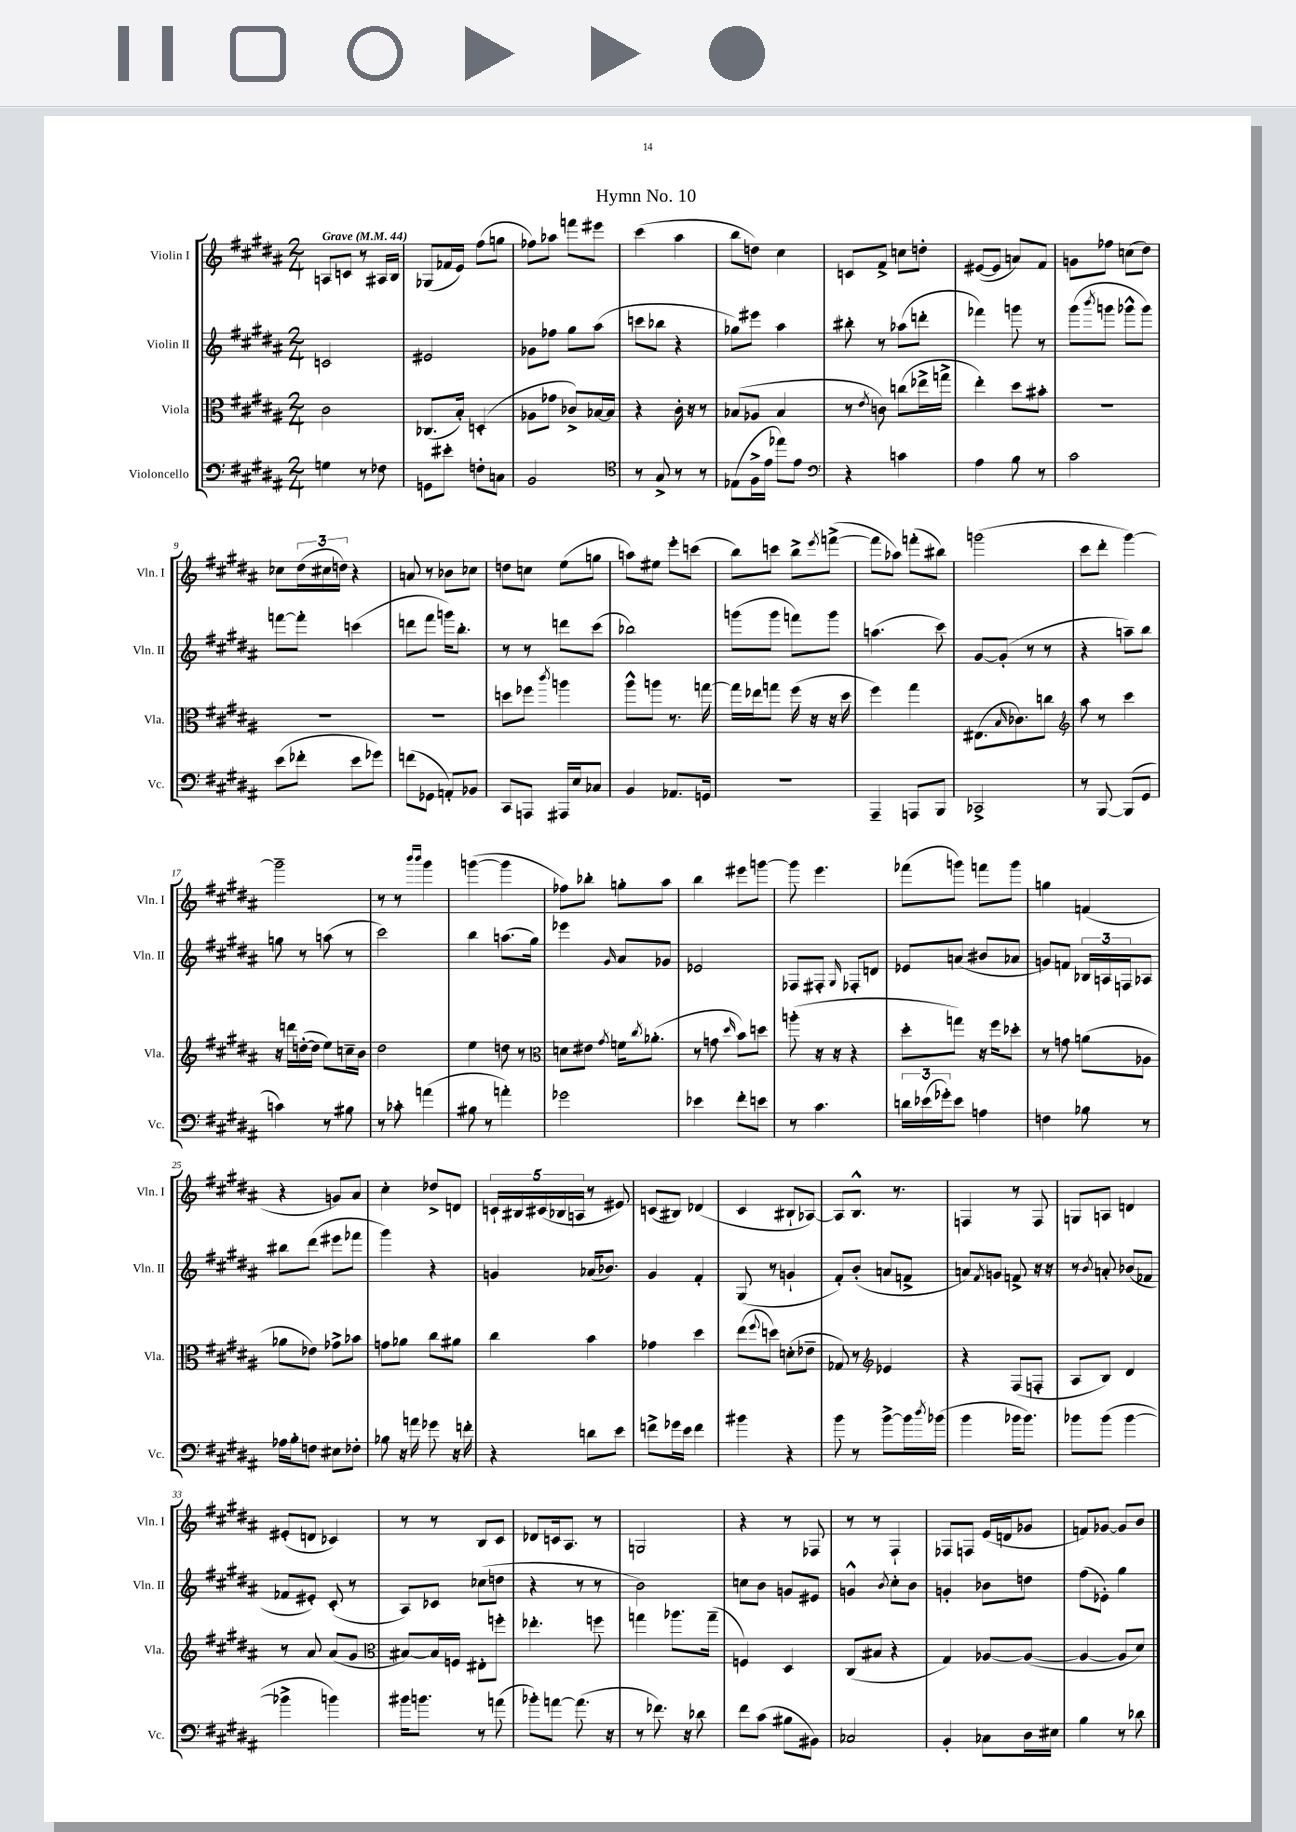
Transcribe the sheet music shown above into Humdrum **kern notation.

**kern	**kern	**kern	**kern
*part4	*part3	*part2	*part1
*staff4	*staff3	*staff2	*staff1
*I"Violoncello	*I"Viola	*I"Violin II	*I"Violin I
*I'Vc.	*I'Vla.	*I'Vln. II	*I'Vln. I
*clefF4	*clefC3	*clefG2	*clefG2
*k[f#c#g#d#a#]	*k[f#c#g#d#a#]	*k[f#c#g#d#a#]	*k[f#c#g#d#a#]
*M2/4	*M2/4	*M2/4	*M2/4
*MM44	*MM44	*MM44	*MM44
=1	=1	=1	=1
!	!	!	!LO:TX:a:B:t=Grave
4Gn\	2c#\	2cn/	8An/L
.	.	.	8cn/J
8r	.	.	8r
8F-X\	.	.	16A#X/LL
.	.	.	16B/JJ
=2	=2	=2	=2
8GGn\L	(8.C-X/L	2e#X/	(8G-X/L
8e#X'\J	.	.	16f-X/L
.	16B'/Jk)	.	16e/JJ)
8Fn'\L	(4Dn'/	.	(8ff#\L
8Cn\J	.	.	8ggn\J
=3	=3	=3	=3
2BB/	8A-X\L	8g-X\L	8ff-X\L)
.	8g-X\J	8ff-X\J	8aa-X\J
.	8c-X^/L)	8gg#\L	8fffn\L
.	[16B-X/L	(8aa#\J	8eee#X\J
.	16B-/JJ]	.	.
=4	=4	=4	=4
*clefC4	*	*	*
8r	4r	8cccn\L	(4ccc#\
8G#^/	.	8bb-X\J	.
8r	16c#'\	4r	4aa#\
.	16r	.	.
8r	8r	.	.
=5	=5	=5	=5
(8E-X\L	(8B-X/L	8gg-X\L)	8bb\L
16F#^\L	8A-X/J	8eee#X\J	8ddn\J)
16e\JJ	.	.	.
8ee-X\L)	4B-/	4aa#\	4cc#\
8e\J	.	.	.
=6	=6	=6	=6
*clefF4	*	*	*
4r	8r	8bb#X'\	8cn/L
.	8qe/	.	.
.	8cn\)	8r	8f#^/J
4cn\	(8ccn\L	(8aa-X\L	8ccn\L
.	16ee-X^\L	8dddn'\J	8ddn'\J
.	16ggn^\JJ	.	.
=7	=7	=7	=7
4A#\	4ee'\)	4fff-X\)	([8e#X/L
.	.	.	8e#/J]
8B\	8dd#\L	8gggn\	8an/L)
8r	8b#X'\J	8r	8f#/J
=8	=8	=8	=8
2c#\	2r	(8ggg#\L	8gn\L
.	.	8qbbb/	.
.	.	8gggn\J	8ff-X\J
.	.	8ggg-X^^\L	(8ccn\L
.	.	8ggg-\J)	8dd#\J)
!!LO:LB:g=z
=9	=9	=9	=9
(8e\L	2r	[8fffn\L	8cc-X\L
8f-X'\J	.	8fff'\J]	(24dd#\L
.	.	.	24cc#X\
.	.	.	24ddn\JJ)
8e\L	.	(4cccn\	4r
8g-X\J)	.	.	.
=10	=10	=10	=10
(8fn\L	2r	8dddn\L	8an/
8GG-X\J	.	8fff#\J	8r
8AAn'/L)	.	16gggn\KL)	8b-X\L
.	.	8.bb'\J	.
8BB-X/J	.	.	8cc-X\J
=11	=11	=11	=11
8CC#/L	8ddn\L	8r	8ddn\L
8AAAn/J	8ff-X\J	8r	8ccn\J
.	8qccc#/	.	.
16AAA#X/LL	4aan\	8dddn\L	(8ee\L
16E/J	.	.	.
8C-X/J	.	(8ccc#\J	8ggn\J
=12	=12	=12	=12
4BB/	8aa#^^\L	2bb-X\)	8aan\L)
.	8aan\J	.	8ee#X\J
8.AA-X/L	8.r	.	8eee'\L
.	.	.	(8cccn\J
16GGn/Jk	[16ggn\	.	.
=13	=13	=13	=13
2r	16gg\LL]	(8gggn\L	8bb\L)
.	16ee-X\J	.	.
.	8ggn\J	8ggg\J	8cccn\J
.	(16ff#\	8fffn\L)	8bb^\L
.	16r	.	.
.	.	.	8qeee/
.	16r	8ggg\J	([8fffn^\J
.	16dd#\	.	.
=14	=14	=14	=14
4AAA#~/	4ff#\)	(4.aan\	8fff\L]
.	.	.	8aa-X\J)
8AAAn/L	4gg#\	.	(8fffn'\L
8BBB/J	.	8ccc#\)	8bb#X\J)
=15	=15	=15	=15
2CC-X^/	(8.E#X\L	[8g#/L	(2gggn\
.	.	(8g#'/J]	.
.	16qqB/	.	.
.	8.c-X\)	.	.
.	.	8r	.
.	8ccn\J	8r	.
=16	=16	=16	=16
*	*clefG2	*	*
8r	8aa#\	4r	8ccc#\L
[8BBB/	8r	.	8ddd#'\J
(8BBB/L]	4ccc#\	8aan~\L)	[4ggg#\)
8GG#/J	.	8bb\J	.
!!LO:LB:g=z
=17	=17	=17	=17
4cn\)	16r	8ggn\	2ggg#~\]
.	16dddn\LL	.	.
.	([16ddn'\	8r	.
.	16dd\JJ]	.	.
8r	8ee\L)	(8aan\	.
8B#X\	16ccn~\L	8r	.
.	16b\JJ	.	.
=18	=18	=18	=18
8r	2dd#\	2ccc#\)	8r
8c-X'\	.	.	8r
.	.	.	16qqbbb/LL
.	.	.	16qqbbb/JJ
(4an\	.	.	4ggg#\
=19	=19	=19	=19
8B#X\	4ee\	4bb\	([4gggn\
8r	.	.	.
4an'\)	8ddn\	(8.aan\L	4ggg\]
.	8r	.	.
.	.	16gg#\Jk)	.
=20	=20	=20	=20
*	*clefC3	*	*
2g-X\	8dn\L	4eee-X\	8ff-X\L)
.	8e#X\J	.	8bb-X'\J
.	8qg#/	16qqg#/	.
.	16fn\KL	8a#/L	8ggn'\L
.	8qcc#/	.	.
.	(8.a-X'\J	.	.
.	.	8g-X/J	8aa#\J
=21	=21	=21	=21
4e-X\	8r	2e-X/	4bb\
.	8gn\	.	.
.	16qqdd#/	.	.
8f#'\L	8b\L)	.	8eee#X\L
8en\J	8ddn\J	.	[8gggn\J
=22	=22	=22	=22
8r	(8aan'\	8F-X/L	8ggg\]
4.c#\	16r	8F#X'/J	4.eee\
.	16r	.	.
.	.	16qqG#/	.
.	4r	8F-X'/L	.
.	.	8dn/J	.
=23	=23	=23	=23
24dn\LL	8dd#'\L	8e-X/L	(8fff-X\L
(24e-X\	.	.	.
24g-X'\J)	.	.	.
8e-\J	8ggn\J)	(8an/J	8gggn\J)
4An\	16r	8b#X/L	8fffn\L
.	16ff#\KL	.	.
.	8dd-X'\J	8a-X/J	8ggg\J
=24	=24	=24	=24
4Fn\	8r	8gn/L)	4ggn\
.	8gn\	8fn/J	.
8B-X\	(8an\L	24B-X/LL	(4fn/
.	.	24An/	.
.	.	24Fn/J	.
8r	8A-X\J	8A-X/J	.
!!LO:LB:g=z
=25	=25	=25	=25
16A-X\LL	8a-X\L	8bb#X\L	4r
16B'\J	.	.	.
8Fn\J	8e-X\J)	(8ddd#\J	.
8E#X\L	8g-X^\L	8eee#X\L	8gn/L)
8F-X'\J	8b-X\J	8fff-X\J	8a#/J
=26	=26	=26	=26
8B-X\	8gn\L	4ggg#\)	4cc#'\
16r	8a-X\J	.	.
16an\	.	.	.
8g-X\	8cc#\L	4r	8dd-X^/L
16r	8a#X\J	.	8dn/J
16fn'\	.	.	.
=27	=27	=27	=27
4r	4cc#\	4gn/	20cn`/LL
.	.	.	20B#X/
.	.	.	(20c#X/
.	.	.	20B-X/
.	.	.	20An/JJ
8dn\L	4b\	(16a-X/KL	8r
.	.	8.b-X/J)	.
8e\J	.	.	8e#X/)
=28	=28	=28	=28
8fn^\L	4g-X\	4g#/	(8cn/L
16g-X\L	.	.	8B#X/J)
16e\JJ	.	.	.
4f\	4dd#\	4f#'/	(4d-X/
=29	=29	=29	=29
4b#X\	(8ee\L	(8G#/	4c#/
.	8qqff#/	.	.
.	8ddn\J)	8r	.
4r	(8dn'\L	4gn`/	8B#X`/L
.	8e-X~\J	.	[8A-X/J)
=30	=30	=30	=30
8b\	8G-X/)	8f#'/L)	8A-/L]
8r	8r	(8b'/J	8.B^^/J
*	*clefG2	*	*
[8b^\L	4e-X/	8an/L	.
.	.	.	8.r
16b\L]	.	8fn^/J	.
8qdd#/	.	.	.
(16b-X\JJ	.	.	.
=31	=31	=31	=31
4b\	4r	8an/L)	4Fn/
.	.	8qf#/	.
.	.	8gn/J	.
16b-X\KL	(8F#/L	8fn^/	8r
8.b-\J)	.	.	.
.	8Fn'/J	16r	8F/
.	.	16r	.
=32	=32	=32	=32
8b-X\L	8A#/L	8r	8Gn/L
.	.	8qb/	.
(8b-\J	8B/J)	8an'/	8An/J
[4b-\	4d#/	(8b-X/L	4dn/
.	.	8f-X/J	.
!!LO:LB:g=z
=33	=33	=33	=33
4b-X^\]	8r	8f-X/L	(8e#X'/L
.	8a#/	8e#X'/J)	8dn/J
4bn\)	(8a#/L	(8c#'/	4c-X/)
.	8g#/J	8r	.
=34	=34	=34	=34
*	*clefC3	*	*
16b#X\KL	[8B#X/L)	8A#/L)	8r
8.bn\J	.	.	.
.	16B#/L]	8c-X/J	8r
.	16Fn/JJ	.	.
8r	8E#X'\L	(8cc-X\L	8B/L
(8an\	8ffn'\J	8ddn\J	8c#/J
=35	=35	=35	=35
8b-X'\L)	4.ee-X'\	4r	8d-X/L
[8an\J	.	.	16cn/k
.	.	.	8.A#/J
(8.a\]	.	8r	.
.	8ffn\	8r	8r
16r	.	.	.
=36	=36	=36	=36
8r	4ggn\	2b\)	2Gn/
8.f-X\)	.	.	.
.	8.aa-X\L	.	.
16r	.	.	.
8d-X\	.	.	.
.	(16gg~\Jk	.	.
=37	=37	=37	=37
8f#\L	4Fn/)	8ccn\L	4r
(8c#\J	.	8b\J	.
8B#X\L	4D#/	8gn/L	8r
8BB#X\J)	.	8e#X/J	8F-X/
=38	=38	=38	=38
2C-X/	(8C#/L	4gn^^/	8r
.	8B#X/J	.	8r
.	.	8qb/	.
.	4r	8cc#'\L	4F#`/
.	.	8b\J	.
=39	=39	=39	=39
4BB'/	4G#/)	4gn'/	8F-X/L
.	.	.	8Fn/J
8C-X\L	[8A-X/L	8b-X\L	(16e/LL
.	.	.	16dn/J
16D#\L	(8A-/J_	8ddn\J	8g-X/J
16E#X\JJ	.	.	.
=40	=40	=40	=40
4B\	4A-/_	(8ff#\L	8fn/L)
.	.	8e-X'\J)	[8g-X/J
8r	8A-/L]	4gg#\	8g-/L]
8d-X\	8d#/J)	.	8b/J
==	==	==	==
*-	*-	*-	*-
